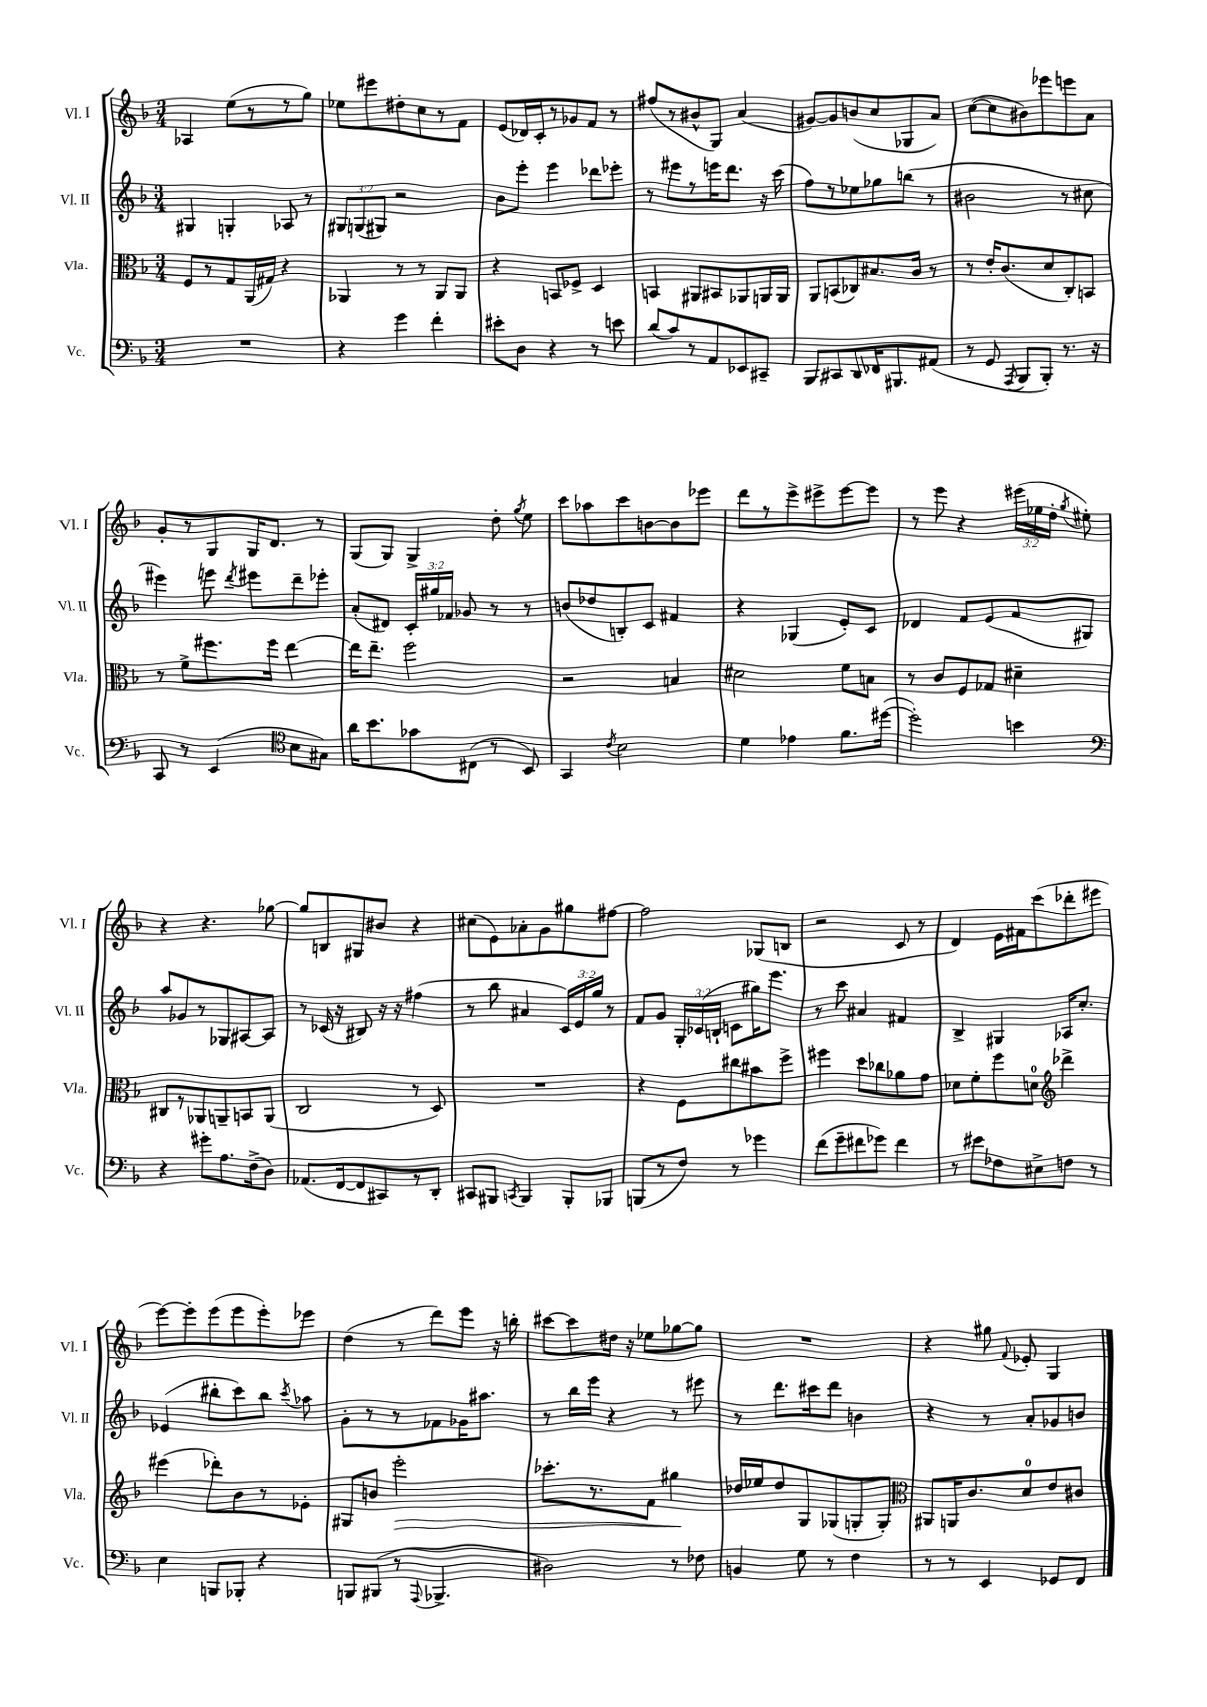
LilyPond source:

<<
\new StaffGroup <<
\new Staff = "s0" \with { instrumentName = "Vl. I" shortInstrumentName = "Vl. I" } {
    \clef treble \key f \major \numericTimeSignature \time 3/4 \override Staff.TupletNumber.text = #tuplet-number::calc-fraction-text
    \autoBeamOff aes4 e''8[( r8 r8 g''8]) |
    ees''8[ eis'''8 dis''8-. c''8 r8 f'8] |
    e'8[( des'16) c'16-. r8 ges'8 f'8] r8 |
    fis''8[( r8 bis'8-^ g8]) a'4( |
    gis'8[~) gis'8 b'8( c''8 ges8 a'8]) |
    c''8[~( c''8 bis'8) ees'''8 e'''8 a'8] |
    g'8[-. r8 g8 g16 d'8.] r8 |
    g8[( g8]) g4-> d''8-. \acciaccatura { g''8 } e''8 |
    c'''8[ aes''8 c'''8 b'8~ b'8 ees'''8] |
    d'''8[ r8 e'''8-> eis'''8-> eis'''8~ eis'''8] |
    r8 e'''8 r4 \tuplet 3/2 { eis'''16[( ees''16 d''16]-. } \acciaccatura { g''8 } eis''8-.) |
    r4 r4. ges''8~ |
    ges''8[ b8 gis8 bis'8] r4 |
    cis''8[( e'8) aes'8-. g'8 gis''8 fis''8]~ |
    fis''2 ges8[( b8] |
    r2 c'8 r8 |
    d'4) e'16[ fis'16 c'''8( des'''8-. eis'''8] |
    e'''8[~) e'''8-. e'''8( e'''8 e'''8-.) ees'''8] |
    d''4( r8 d'''8[) e'''8] r16 b''16-. |
    cis'''8[~ cis'''8 dis''16] r16 ees''8[ ges''8~ ges''8] |
    R2. |
    r4 gis''8 \appoggiatura { f'8 } ees'8-. g4 \bar "|." |
}
\new Staff = "s1" \with { instrumentName = "Vl. II" shortInstrumentName = "Vl. II" } {
    \clef treble \key f \major \numericTimeSignature \time 3/4 \override Staff.TupletNumber.text = #tuplet-number::calc-fraction-text
    \autoBeamOff gis4 g4-. aes8 r8 |
    \tuplet 3/2 { gis8[ g8( gis8]) } r2 |
    bes'8[ e'''8]-. e'''4 des'''8[ ees'''8]-. |
    r8 eis'''8[ r8 e'''16 d'''8.] r16 c'''16( |
    f''8[) r8 ees''8 ges''8 b''8]( r8 |
    bis'2 r8 cis''8 |
    eis'''4) e'''8 \acciaccatura { d'''8 } eis'''8[ d'''8-- ees'''8]-. |
    a'8[-.( dis'8]) \tuplet 3/2 { c'16[-. gis''16 fes'16] } ges'8 r8 r8 |
    b'8[( des''8 b8-.) c'8] fis'4 |
    r4 ges4( e'8[-.) c'8] |
    des'4 f'8[ e'8( f'8 gis8]) |
    a''8[ ges'8 r8 ges8 ais8~ ais8] |
    r8 ces'16( r16 bis8) r16 r16 fis''4( |
    r8 bes''8 ais'4 \tuplet 3/2 { c'16[) e'16 g''16] } r8 |
    f'8[ g'8] \tuplet 3/2 { g16[-. ces'16( b16]-! } c'8[ gis''16) e'''8.] |
    r8 c'''8 ais'4 fis'4 |
    bes4-> gis4 aes16[ c''8.]-. |
    ees'4( bis''8[-. c'''8) bis''8] \acciaccatura { c'''8 } aes''8 |
    g'8[-. r8 r8 fes'8 ges'16 ais''8.] |
    r8 bes''16[ e'''16] r4 r8 eis'''8 |
    r8 d'''8.[ cis'''16 d'''8] b'4 |
    r4 r8 a'8[-. ges'8 b'8] \bar "|." |
}
\new Staff = "s2" \with { instrumentName = "Vla." shortInstrumentName = "Vla." } {
    \clef alto \key f \major \numericTimeSignature \time 3/4
    \autoBeamOff f8[ r8 g8 a,16( gis16]) r4 |
    aes,4 r8 r8 aes,8[ aes,8] |
    r4 b,8[ fes8]-> d4 |
    b,4 ais,8[ bis,8 aes,8 a,16 a,16] |
    a,8[ b,8( ces8) bis8. c'16] r8 |
    r8 e'16[-. c'8.( d'8 c8-.) b,8] |
    r8 f'8[-> fis''8. fis''16] e''4~ |
    e''16[ e''8.]-- f''2 |
    r2 b4 |
    dis'2 f'8[ b8] |
    r8 c'8[ f8 ges8] dis'4-- |
    cis8[ r8 aes,8 a,8-- b,8 a,8]( |
    c2 r8 d8) |
    R2. |
    r4 f8[ cis''8 bis'8 f''8]-> |
    fis''4 d''8[ ces''8 aes'8 g'8] |
    des'8[ f'8-. f''8 d'8]-0 \clef treble des'''4-> |
    eis'''4( des'''8[-.) bes'8 r8 ees'8]-. |
    gis8[ b'8] e'''2-.\> |
    ces'''8.[-. r8. f'8] gis''4\! |
    des''16[ ees''16 des''8 g8 ges8( g8-. g8]-.) |
    \clef alto ais,8[ a,16 c'8. d'8-0 e'8 cis'8] \bar "|." |
}
\new Staff = "s3" \with { instrumentName = "Vc." shortInstrumentName = "Vc." } {
    \clef bass \key f \major \numericTimeSignature \time 3/4
    \autoBeamOff R2. |
    r4 g'4 f'4-. |
    eis'8[-. d8] r4 r8 e'8 |
    d'8[( c'8) r8 a,8 ees,8 cis,8]-- |
    bes,,8[ cis,8 d,8 fes,16 bis,,8. ais,8]( |
    r8 g,8 \acciaccatura { a,,8 } bes,,8[ bes,,8]-.) r8. r16 |
    c,8 r8 e,4( \clef tenor bes8[ gis8]) |
    a'16[ bes'8. ges'8 cis8]( r8 bes,8) |
    g,4 \acciaccatura { c'8 } bes2 |
    d'4 ees'4 f'8.[ dis''16]~( |
    dis''2-.) b'4 |
    \clef bass r4 gis'8[-. a8. f16->( d8]) |
    aes,8.[( f,16~ f,8 cis,8) r8 d,8]-. |
    cis,8[ bis,,8] \acciaccatura { c,8 } bis,,4 bis,,8[-. bes,,8] |
    b,,8[( r8 f8]) r8 ges'4 |
    f'8[( g'8-- fis'8 ges'8]) fis'4 |
    r8 eis'8[ fes8 eis8-> f8] r8 |
    e4 b,,8[ bes,,8]-. r4 |
    b,,8[ bis,,8]( r8 \appoggiatura { a,,8 } bes,,4.-> |
    dis2) r8 fes8 |
    b,4 g8 r8 f4 |
    r8 r8 e,4 ges,8[ f,8] \bar "|." |
}
>>
>>
\layout { \context { \Score \remove "Bar_number_engraver" } }
